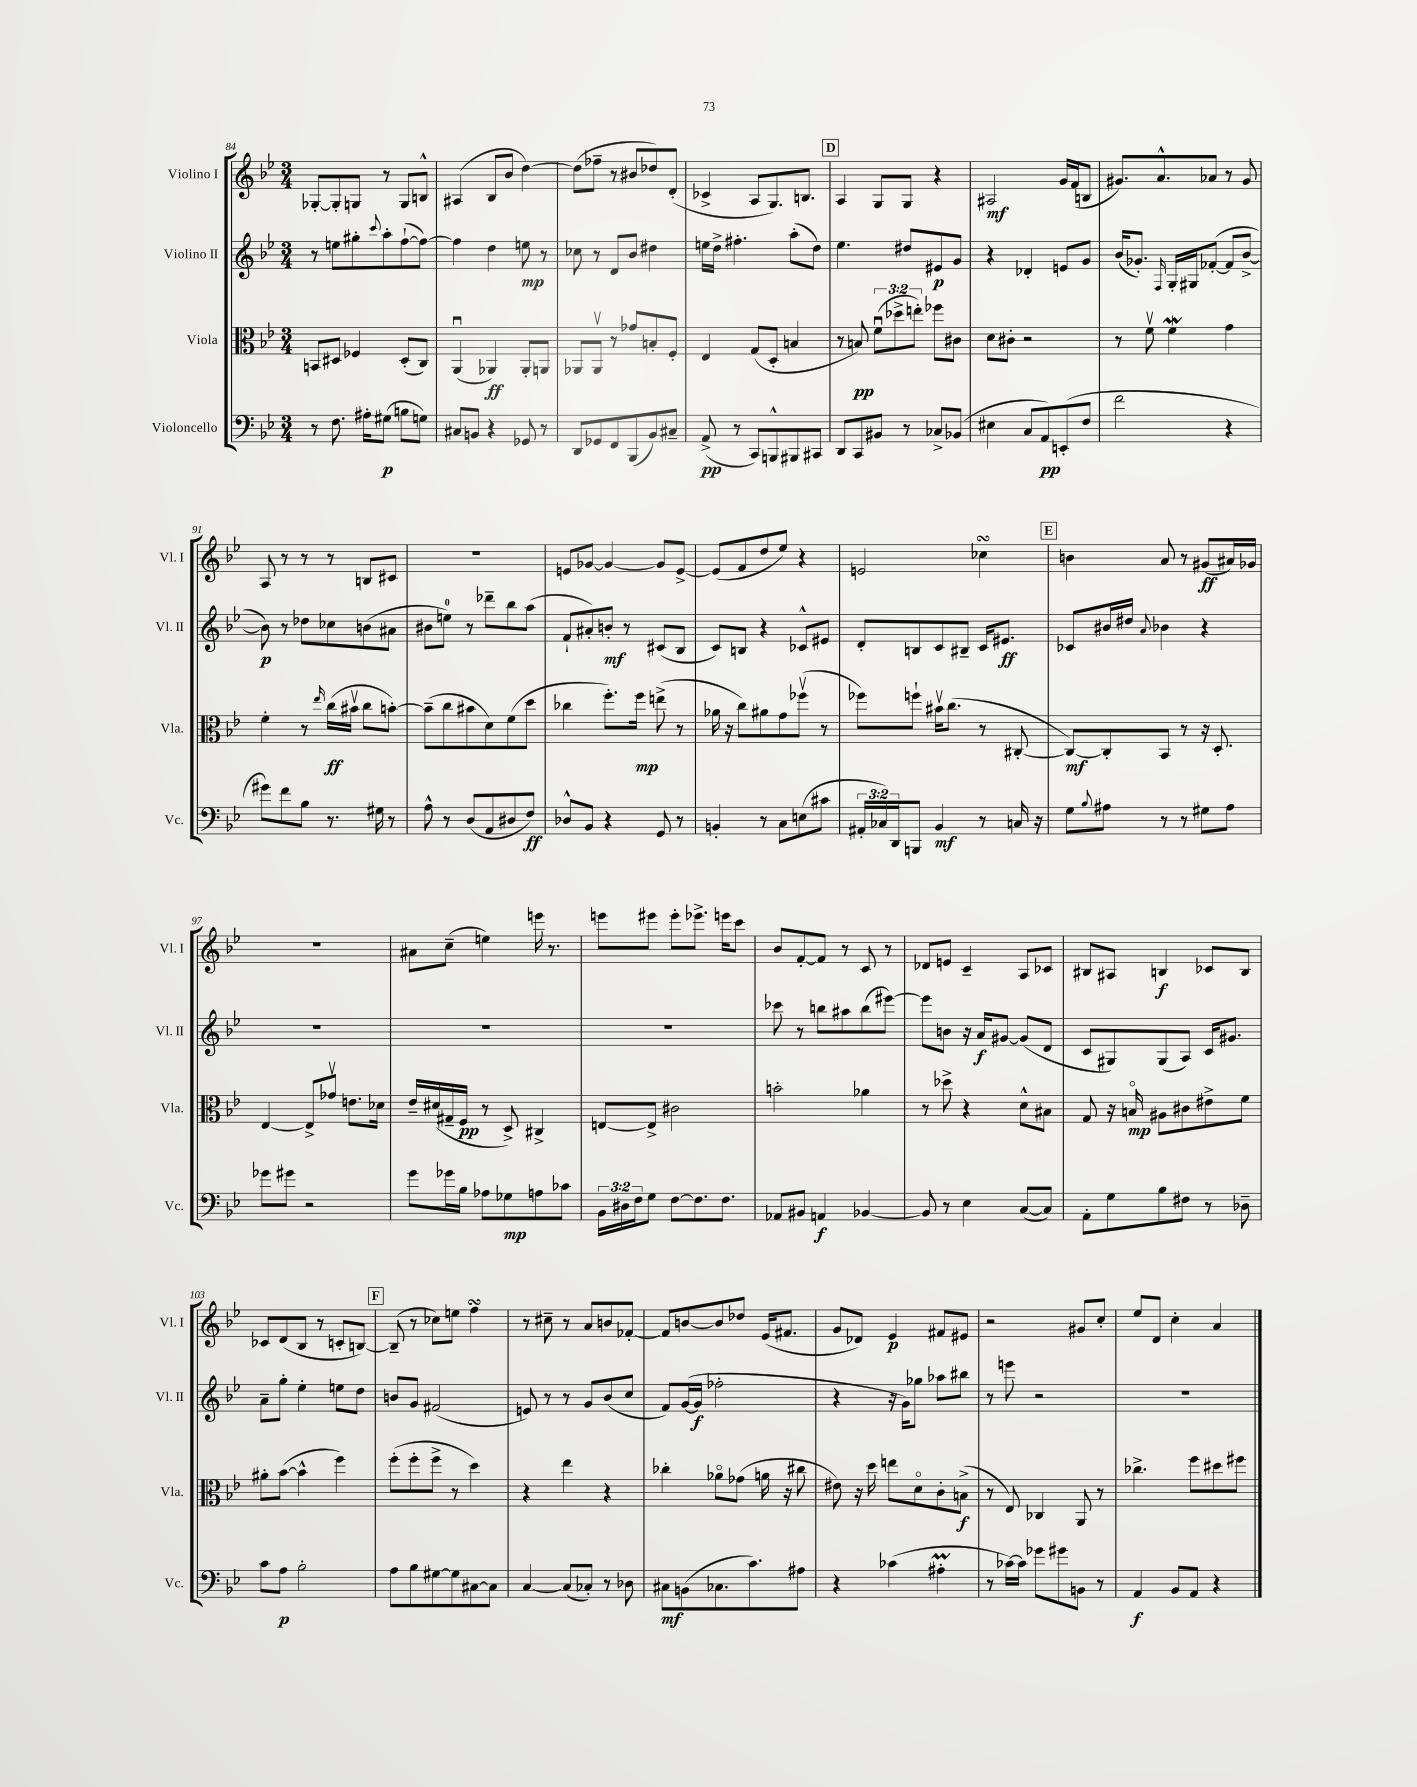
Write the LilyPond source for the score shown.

<<
\new StaffGroup <<
\new Staff = "s0" \with { instrumentName = "Violino I" shortInstrumentName = "Vl. I" } {
    \clef treble \key bes \major \numericTimeSignature \time 3/4
    ges8~-. ges8-. g8 r8 g8 b8-^ |
    ais4( bes8 bes'8 d''4~) |
    d''8( fes''8-- r8 bis'8 des''8) d'8-.( |
    ces'4-> a8 g8.) b8. |
    \mark \markup { \box "D" } a4 g8 g8 r4 |
    ais2\mf g'16 f'16( b8 |
    gis'8.) a'8.-^ aes'8 r8 gis'8 |
    a8 r8 r8 r8 b8 cis'8 |
    R2. |
    e'8 ges'8~ ges'4~ ges'8 e'8~-> |
    e'8( f'8 d''8 ees''8) r4 |
    e'2 ces''4\turn |
    \mark \markup { \box "E" } b'4 a'8 r8 gis'8\ff( ais'16) ges'16 |
    R2. |
    ais'8 c''8--( e''4) e'''16 r8. |
    e'''8 eis'''8 eis'''8-. ees'''8.-> e'''16 c'''8 |
    bes'8 f'8~-. f'8 r8 c'8 r8 |
    des'8 e'8 c'4-- a8 ces'8 |
    bis8 ais8 b4\f ces'8 b8 |
    ces'8 d'8( bes8 r8 c'8-. b8~) |
    \mark \markup { \box "F" } b8--( r8 ces''8) e''8 f''4\turn |
    r8 cis''8-- r8 a'8 b'8 fes'8~-. |
    fes'8 b'8~ b'8 des''8 ees'16( fis'8. |
    g'8 des'8) ees'4\p fis'8 eis'8 |
    r2 gis'8 c''8-. |
    ees''8 d'8 c''4-. a'4 \bar "|." |
}
\new Staff = "s1" \with { instrumentName = "Violino II" shortInstrumentName = "Vl. II" } {
    \clef treble \key bes \major \numericTimeSignature \time 3/4
    r8 e''8 gis''8-. \appoggiatura { c'''8 } a''8-. f''8~-!( f''8~) |
    f''4 d''4 e''8\mp r8 |
    ces''8 r8 d'8 bes'8 dis''4 |
    e''16 d''16-> fis''4.-. a''8-.( d''8) |
    \mark \markup { \box "D" } ees''4. dis''8 eis'8\p g'8 |
    r4 des'4-. e'8 g'8 |
    bes'16( ges'8.-.) \grace { f16 } g16-. gis16 fes'8~-.( fes'8 bes'8~-> |
    bes'8\p) r8 des''8 ces''8 b'8( ais'8 |
    bis'8 e''8-0) r8 des'''8-- bes''8 a''8( |
    f'8-! ais'8-.) b'8-.\mf r8 cis'8( bes8 |
    c'8) b8 r4 ces'8-^ eis'8 |
    d'8-. b8 c'8 bis8-- c'16 eis'8.\ff |
    \mark \markup { \box "E" } ces'8 bis'16 dis''16 \appoggiatura { a'8 } bes'4 r4 |
    R2. |
    R2. |
    R2. |
    ces'''8 r8 b''8 ais''8 b''8( eis'''8~) |
    eis'''8 b'8 r16 a'16\f gis'8~ gis'8( d'8 |
    c'8 gis8) gis8( a8) c'16 gis'8. |
    a'8-- g''8-. ees''4-. e''8 d''8 |
    \mark \markup { \box "F" } b'8 g'8 fis'2( |
    e'8) r8 r8 g'8 bes'8( c''8 |
    f'8) g'16~( g'16\f fes''2-. |
    r4 r16 g'16) ges''8 aes''8 bis''8 |
    r8 e'''8 r2 |
    R2. \bar "|." |
}
\new Staff = "s2" \with { instrumentName = "Viola" shortInstrumentName = "Vla." } {
    \clef alto \key bes \major \numericTimeSignature \time 3/4 \override Staff.TupletNumber.text = #tuplet-number::calc-fraction-text
    b,8 dis8 fes4 dis8-.( c8) |
    a,4\downbow( aes,4\ff) aes,8-. a,8 |
    aes,8 aes,8\upbow r8 ges'8 b8-. f8-. |
    ees4 g8( d8-. b4 |
    \mark \markup { \box "D" } r8 b8\pp) \tuplet 3/2 { f'8\downbow( des''8-> e''8-.) } fes''8 cis'8 |
    d'8 cis'8-. r2 |
    r8 f'8\upbow f'4\mordent g'4 |
    f'4-. r8 \grace { ees''16 } c''16\ff( bis'16\upbow c''8 b'8~-.) |
    b'8--( c''8 bis'8 d'8) f'8( d''8 |
    ces''4 f''8.-.) f''16\mp e''8->( r8 |
    aes'16 r16 c''8) ais'8 g'8 fes''8\upbow( r8 |
    fes''8) f''8-! bis'16\upbow c''8.( r8 cis8~-. |
    \mark \markup { \box "E" } cis8~\mf) cis8-. bes,8 r8 r16 d8.-. |
    ees4~ ees8-> ges'8\upbow e'8. des'16 |
    ees'16-- dis'16( gis16-- f16\pp r8 d8->) cis4-> |
    e8~ e8-> cis'2 |
    b'2-. aes'4 |
    r8 des''8-> r4 d'8-^ bis8 |
    g8 r16 b16\flageolet\mp ais8 cis'8 eis'8-> f'8 |
    ais'8-. bes'8~( bes'4-^ f''4) |
    \mark \markup { \box "F" } f''8-.( f''8-. f''8-> r8 d''4) |
    r4 ees''4 r4 |
    ces''4-. aes'8\flageolet ges'8( a'16 r16 cis''8 |
    eis'8) r16 d''16 e''8 d'8\flageolet c'8-. b8->\f( |
    r8 ees8) ces4 a,8 r8 |
    ces''4.-> f''8 dis''8 fis''8 \bar "|." |
}
\new Staff = "s3" \with { instrumentName = "Violoncello" shortInstrumentName = "Vc." } {
    \clef bass \key bes \major \numericTimeSignature \time 3/4 \override Staff.TupletNumber.text = #tuplet-number::calc-fraction-text
    r8 f8. ais16-. gis8\p( b8 g8) |
    cis8 b,8 r4 ges,8 r8 |
    d,8 ges,8 f,8 bes,,8( bes,8) cis8-- |
    a,8->\pp( r8 c,8) b,,8-^ bis,,8 cis,8 |
    \mark \markup { \box "D" } d,8 c,8 bis,8 r8 ces8-> bes,8( |
    eis4 c8 a,8\pp) e,8-.( f8 |
    f'2 r4 |
    gis'8) f'8 bes8 r8. gis16 r8 |
    a8-^ r8 d8( a,8 dis8 f8\ff) |
    des8-^ bes,8 r4 g,8 r8 |
    b,4-. r8 c8 e8( cis'8 |
    \tuplet 3/2 { ais,16-. ces16) d,16 } b,,8 bes,4\mf r8 c16 r16 |
    \mark \markup { \box "E" } g8 \appoggiatura { bes8 } ais8 r8 r8 gis8 ais8 |
    ges'8 gis'8 r2 |
    g'8 ges'16 bes16 aes8 ges8\mp a8 ces'8 |
    \tuplet 3/2 { bes,16 dis16 f16 } g8 f8~ f8. f8. |
    aes,8 bis,8 a,4\f bes,4~ |
    bes,8 r8 ees4 c8~( c8) |
    a,8-. g8 bes8 fis8 r8 des8-- |
    c'8 a8\p bes2-. |
    \mark \markup { \box "F" } a8 bes8 gis8~ gis8 cis8~ cis8 |
    c4~ c8( ces8-.) r8 des8 |
    cis8\mf b,8( ces8. c'8.) ais8 |
    r4 ces'4( ais4-.\prall |
    r8 ces'16~) ces'16 ges'8 gis'8 b,8 r8 |
    a,4\f bes,8 a,8 r4 \bar "|." |
}
>>
>>
\layout { \context { \Score currentBarNumber = #84 } }
